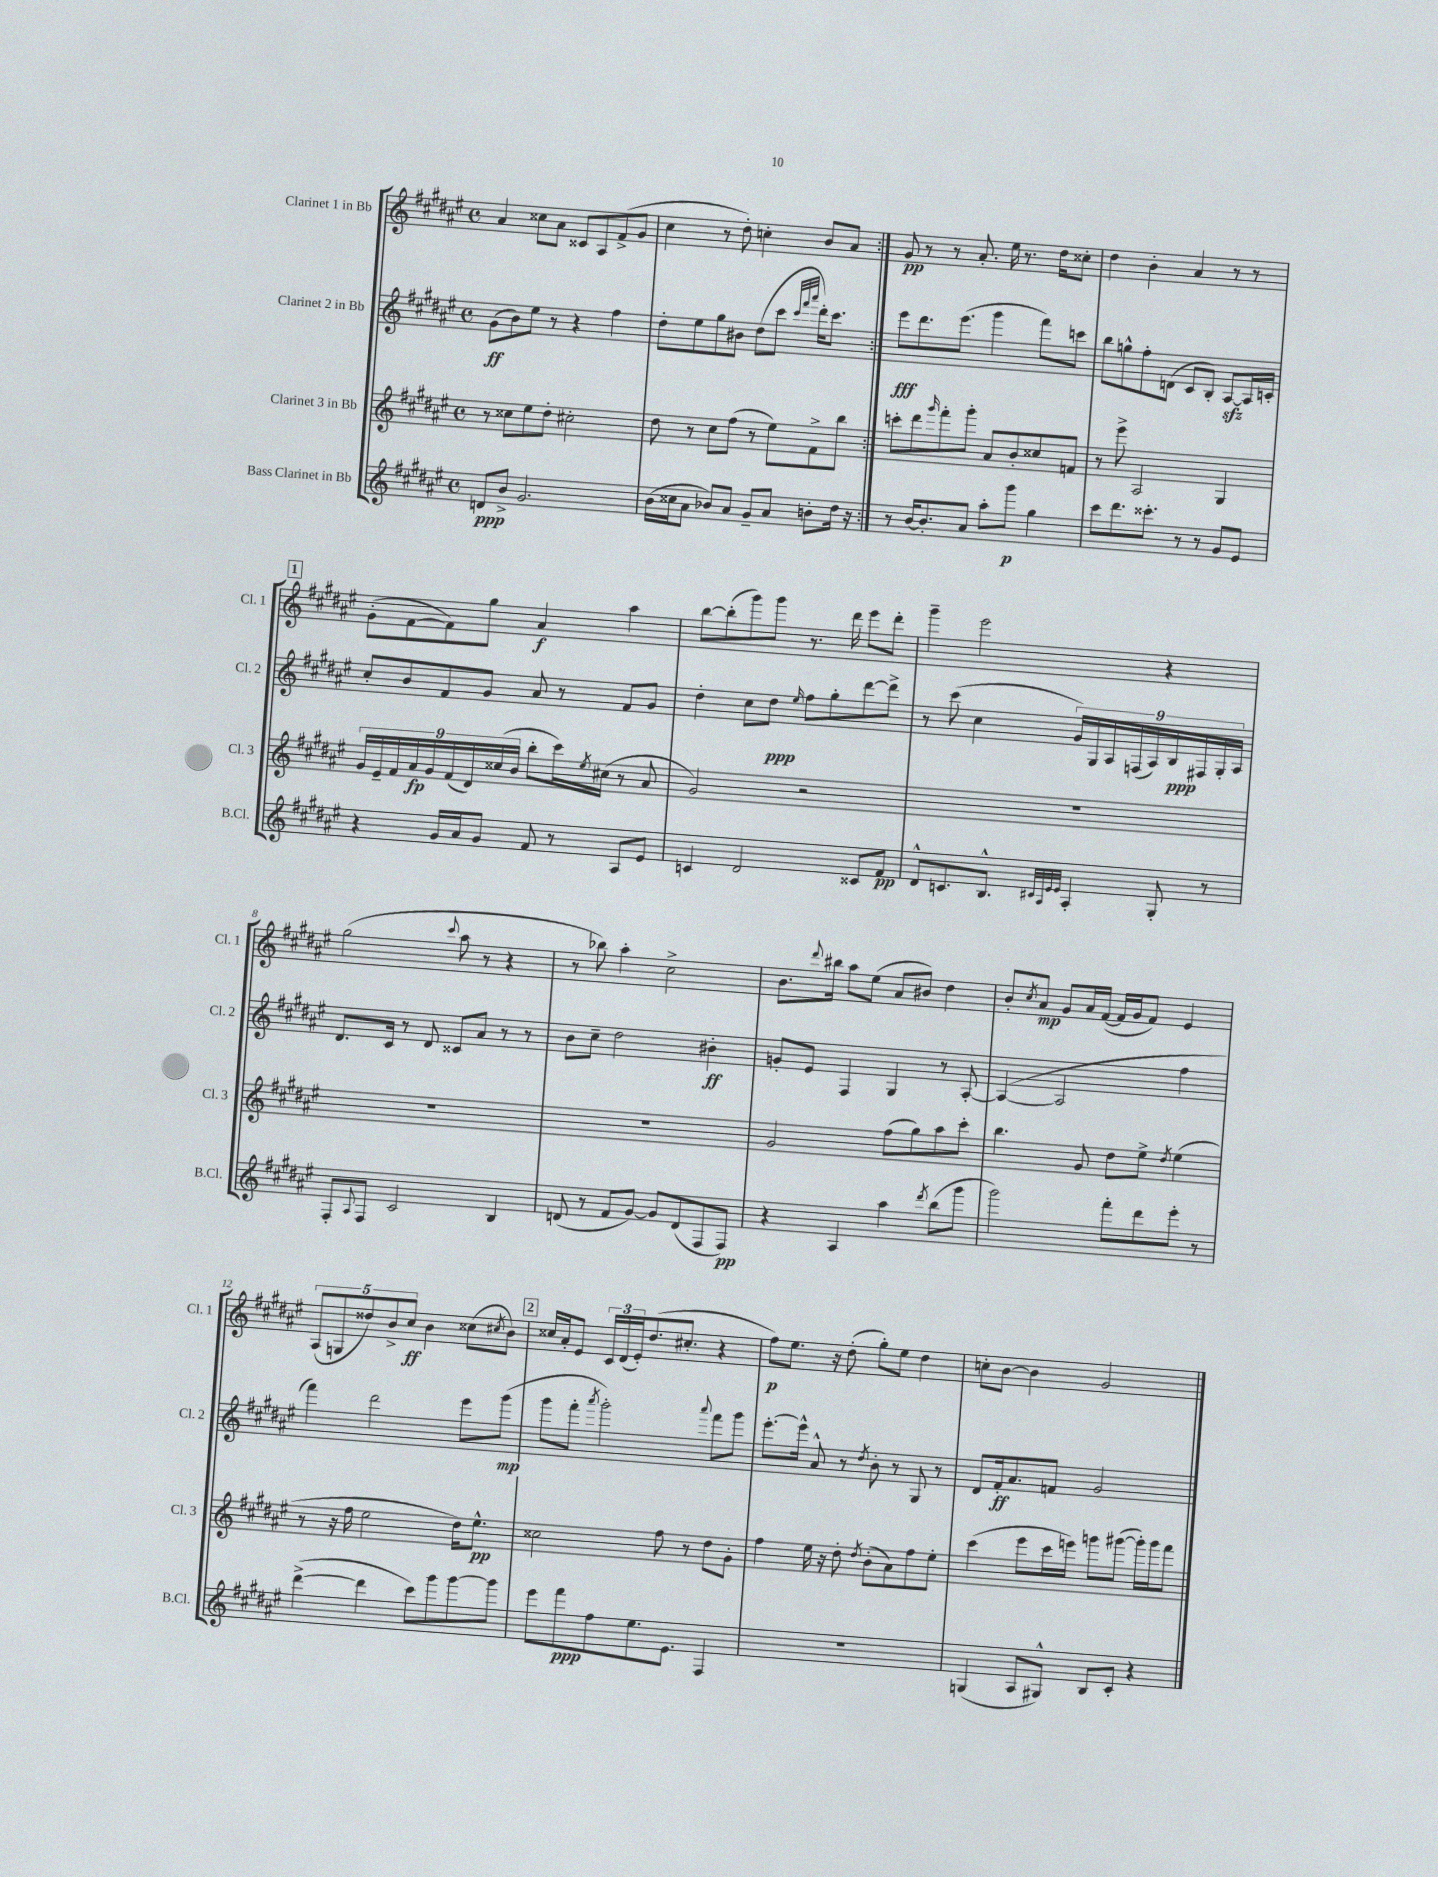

**kern	**kern	**kern	**kern
*staff4	*staff3	*staff2	*staff1
*clefG2	*clefG2	*clefG2	*clefG2
*k[f#c#g#d#a#e#]	*k[f#c#g#d#a#e#]	*k[f#c#g#d#a#e#]	*k[f#c#g#d#a#e#]
*M4/4	*M4/4	*M4/4	*M4/4
*met(c)	*met(c)	*met(c)	*met(c)
8d/L	8r	(8g#\L	4a#/
8b^/J	8cc##\L	8b\)	.
2.g#/	8ee#\	8ee#\J	8cc##\L
.	8dd#'\J	8r	8a#\J
.	2cc#'\	4r	8c##/L
.	.	.	8A#/
.	.	4ff#\	(8f#^/
.	.	.	8g#/J
=	=	=	=
(16b\LL	8dd#\	8dd#'\L	4cc#\
16cc##\J	.	.	.
8a#\J	8r	8ee#\	.
8b-/L)	8cc#\L	8gg#\	8r
8a#/J	(8ff#\J	8b#\J	8dd#'\)
8g#~/L	8r	(8dd#\L	4cc'\
8a#/J	8ee#\L)	8ccc#\J	.
.	.	32qqccc#/LLL	.
.	.	32qqfff#/	.
.	.	32qqaaa#/JJJ	.
8b'\L	8f#^\	16ddd#'\LK)	8b/L
.	.	8.ccc#\J	.
16dd#\Jk	8bb\J	.	8a#/J
16r	.	.	.
=:|!	=:|!	=:|!	=:|!
8r	8ccc'\L	8eee#\L	8g#/
[16b/LK	8ddd#\	8.ddd#\	8r
8.b'/]	.	.	.
.	16qqggg#/	.	.
.	8fff#'\	.	8r
.	.	(8.eee#\J	.
8a#/J	8ggg#'\J	.	8.a#'/
8aa#'\L	8a#/L	4ggg#\	.
.	.	.	16ee#\
8ggg#\J	8b'/	.	8.r
4gg#\	8cc##/	8fff#\L)	.
.	.	.	16dd#\LK
.	8f/J	8ccc\J	8cc##'\J
=	=	=	=
8ccc#\L	8r	8bb\L	4dd#\
8.ddd#\	8eee#^\	8gg^^\	.
.	2A#/	8ff#'\	4b'\
8.ccc##'\J	.	.	.
.	.	(8d\J	.
8r	.	8c#/L	4a#/
8r	.	8B'/J)	.
8g#/L	4G#/	[8A#/L	8r
8e#/J	.	16A#/]L	8r
.	.	16c'/JJ	.
=	=	=	=
4r	18g#/LL	8cc#'/L	(8g#'\L
.	18e#~/	.	.
.	18f#/	.	.
.	.	8b/	[8f#\
.	18a#/	.	.
.	18g#/	.	.
16g#/LL	.	8f#/	8f#\])
.	(18f#/	.	.
16a#/J	.	.	.
.	18d#/)	.	.
8g#/J	.	8g#/J	8gg#\J
.	(18cc##/	.	.
.	18b/JJ	.	.
8f#/	8bb'\L	8a#/	4a#/
8r	16ccc#\L)	8r	.
.	8qee#/	.	.
.	(16cc#\JJ	.	.
8A#/L	8r	8f#/L	4aa#\
8e#/J	8a#/	8g#/J	.
=	=	=	=
4c/	2g#/)	4dd#'\	[8bb\L
.	.	.	(8bb'\]
2d#/	.	8cc#\L	8ggg#\)
.	.	8dd#\J	8ggg#\J
.	.	16qqee#/	.
.	2r	8ff#\L	8.r
.	.	8gg#'\	.
.	.	.	16ddd#\
8c##/L	.	[8ddd#\	8eee#\L
8f#/J	.	8ddd#^\]J	8ddd#'\J
=	=	=	=
8d#^^/L	1r	8r	4ggg#~\
8.c/	.	(8ccc#\	.
.	.	4cc#\	2eee#\
8.B^^/J	.	.	.
32qqc#/LLL	.	.	.
32qqA#/	.	.	.
32qqe#/	.	.	.
32qqe#/JJJ	.	.	.
4A#'/	.	18g#/LL)	.
.	.	18G#/	.
.	.	18A#/	.
.	.	(18F/	.
.	.	18A#/)	.
8G#'/	.	.	4r
.	.	18B/	.
.	.	18F#/	.
8r	.	.	.
.	.	18G#'/	.
.	.	18A#/JJ	.
=	=	=	=
8F#'/L	1r	8.d#/L	(2gg#\
8qqA#/	.	.	.
8F#/J	.	.	.
.	.	16c#/Jk	.
2c#/	.	8r	.
.	.	8d#/	.
.	.	.	8qqccc#/
.	.	8c##/L	8aa#\
.	.	8a#/J	8r
4B/	.	8r	4r
.	.	8r	.
=	=	=	=
(8d/	1r	8b\L	8r
8r	.	8cc#~\J	8bb-\)
8f#/L	.	2dd#\	4aa#'\
[8g#/J)	.	.	.
8g#/]L	.	.	2cc#^\
(8d/	.	.	.
8F#/	.	4b#'\	.
8F#/J)	.	.	.
=	=	=	=
4r	2g#/	8g'/L	8.b\L
.	.	8e#/J	.
.	.	.	8qqddd#/
.	.	.	16bb#\Jk
4A#/	.	4F#/	8aa#\L
.	.	.	(8ee#\J
4aa#\	(8ff#\L	4G#/	8a#/L
.	8gg#\)	.	8b#/J)
8qddd#/	.	.	.
(8bb\L	8aa#\	8r	4dd#\
8ggg#\J	8ccc#'\J	[8A#'/	.
=	=	=	=
2ggg#\)	4.bb\	(4A#/_	8b'/L
.	.	.	8qcc#/
.	.	.	8a#/J
.	.	2A#/]	8g#/L
.	8g#/	.	16a#/L
.	.	.	([16f#/JJ
8fff#'\L	8dd#\L	.	16f#/]LL
.	.	.	16g#/J
8ddd#\	8ee#^\J	.	8f#/J)
.	8qdd#/	.	.
8eee#'\J	(4ee#\	4ff#\	4e#/
8r	.	.	.
=	=	=	=
([4ddd#^\	8r	4fff#\)	(10A#/L
.	.	.	10G/
.	16r	.	.
.	16ff#\	.	.
.	.	.	10dd##/)
4ddd#\]	2ee#\	2ddd#\	.
.	.	.	10b^/
.	.	.	10cc#/J
8ccc#\L)	.	.	4b\
8ggg#\	.	.	.
[8ggg#\	16dd#\LK)	8eee#\L	(8cc##\L
.	8.ee#^^\J	.	.
.	.	.	8qcc#/
8ggg#\]J	.	(8ggg#\J	8b\J)
=	=	=	=
8eee#\L	2cc##\	8ggg#\L	16cc##/LL
.	.	.	16a#'/J
8fff#\	.	8fff#'\J	8e#/J
.	.	8qaaa#/	.
8ff#\	.	2ggg#'\)	24c#/LL
.	.	.	(24d#/
.	.	.	24e#'/J)
8.ee#\	.	.	(8.dd#/
.	8ff#\	.	.
8.e#\J	.	.	8.cc#'/J
.	8r	.	.
.	.	8qqaaa#/	.
4F#/	8dd#\L	8fff#\L	4r
.	8g#'\J	8ggg#\J	.
=	=	=	=
1r	4ff#\	[8.eee#'\L	8ff#\L)
.	.	.	8.ee#\J
.	.	16eee#^^\]Jk	.
.	16ee#\	8a#^^/	.
.	16r	.	16r
.	8dd#'\	8r	(8dd#'\
.	8qdd#/	8qdd#/	.
.	(8b'\L	8b'\	8gg#'\L)
.	8a#\)	8r	8ee#\J
.	8ff#\	8G#/	4dd#\
.	8ee#'\J	8r	.
=	=	=	=
(4G/	(4ccc#\	8d#/L	8cc'\L
.	.	16f#'/k	[8b\J
.	.	8.a#/	.
8A#/L	8eee#\L	.	4b\]
8G#^^/J)	16ccc#\L	8f/J	.
.	16eee\JJ)	.	.
8B/L	8ggg\L	2g#/	2g#/
8c#'/J	([8ggg#\J	.	.
4r	16ggg#'\]LL)	.	.
.	16ggg#\J	.	.
.	8fff#\J	.	.
==	==	==	==
*-	*-	*-	*-
